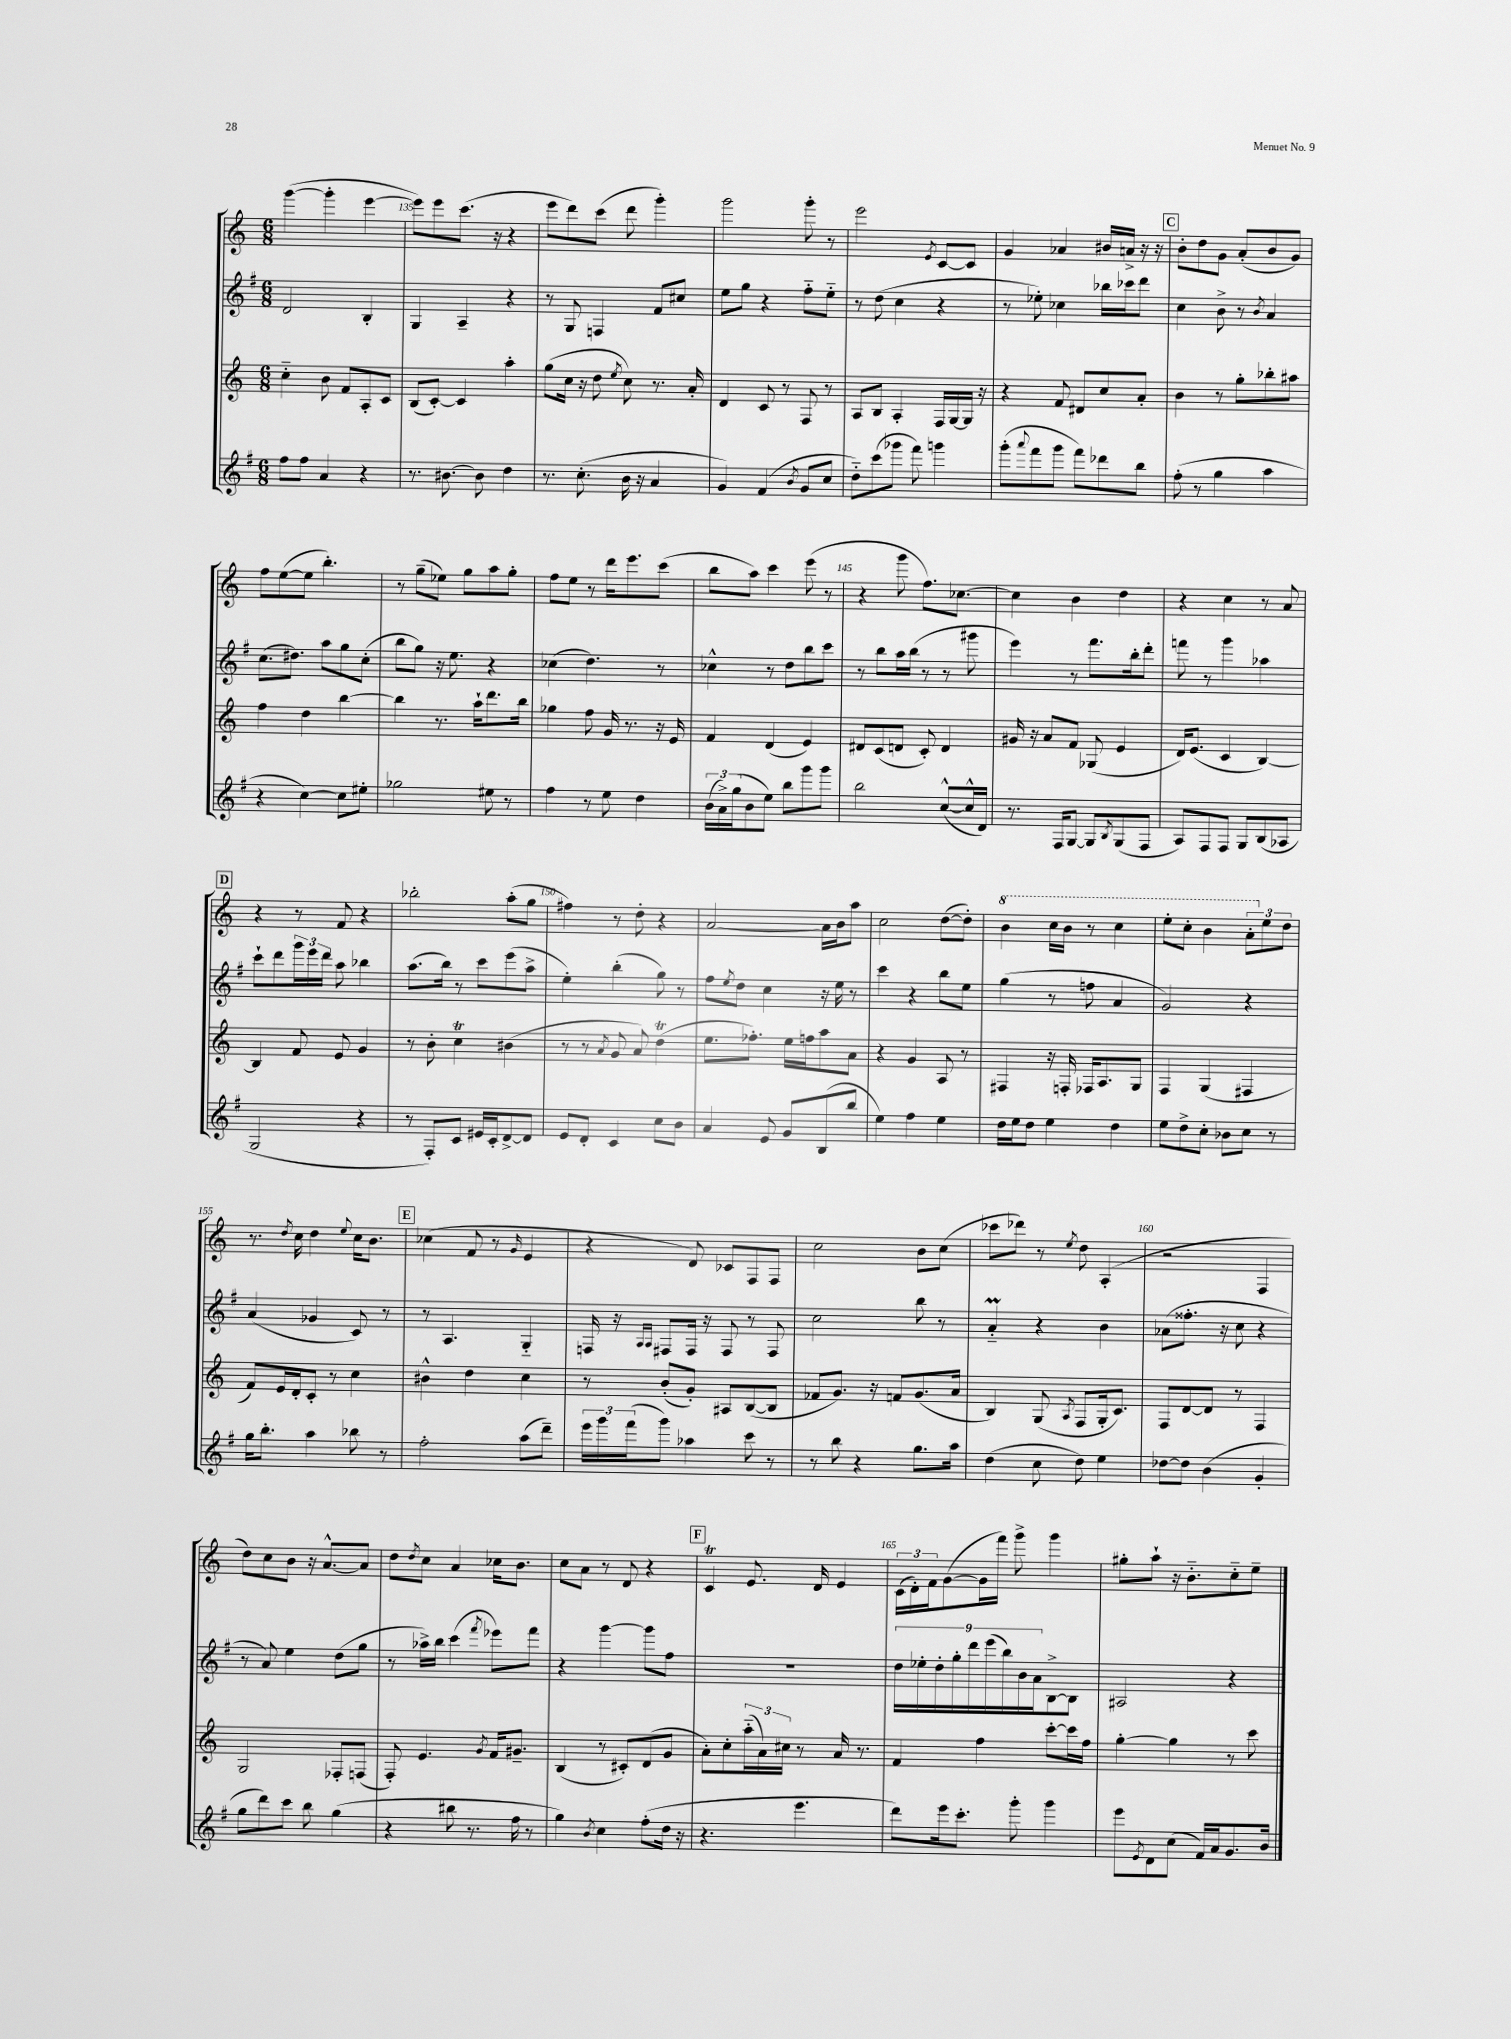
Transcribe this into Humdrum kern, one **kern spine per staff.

**kern	**kern	**kern	**kern
*staff4	*staff3	*staff2	*staff1
*clefG2	*clefG2	*clefG2	*clefG2
*k[f#]	*k[]	*k[f#]	*k[]
*M6/8	*M6/8	*M6/8	*M6/8
8ff#	4cc'~	2d	([4ggg
8ff#	.	.	.
4a	8b	.	4ggg']
.	8f	.	.
4r	8A'	4B'	[4eee
.	8c	.	.
=	=	=	=
8.r	(8B	4G	8eee])
.	[8c')	.	8eee
[8.b#	.	.	.
.	4c]	4A~	(8.ccc
8b#]	.	.	.
.	.	.	16r
4dd	4aa'	4r	4r
=	=	=	=
8.r	(8gg	8r	8eee
.	16cc	8G	8ddd)
(8.cc'	16r	.	.
.	8dd	4F	(8ccc
.	8qee	.	.
16b	8cc)	.	8ddd
16r	.	.	.
4a	8.r	8f#	4ggg')
.	.	8cc#	.
.	16a'	.	.
=	=	=	=
4g)	4d	8ee	2ggg
.	.	8gg	.
(4f#	8c	4r	.
.	8r	.	.
8qb	.	.	.
8g	8F	8ff#'~	8ggg'
8cc	8r	8ee'~	8r
=	=	=	=
8dd'~)	8A	8r	2eee
(8ccc	8B	(8dd	.
8ggg-	4A'	4cc	.
8fff#)	.	.	.
.	.	.	8qe
4ggg	16F	4r	[8c
.	[16G	.	.
.	16G]	.	8c]
.	16r	.	.
=	=	=	=
(8ggg'	4r	8r	4g
8qqaaa	.	.	.
8fff#	.	8ee-')	.
8ggg	8f	4cc-	4a-
8fff#)	8d#	.	.
8ddd-	8cc	16bb-	16b#
.	.	16ccc-	16a^
8bb	8a'	8ddd	16r
.	.	.	16r
=	=	=	=
(8ff#'	4b	4cc	8b'
8r	.	.	8dd
4gg	8r	8b^	8g
.	8gg'	8r	(8a'
.	.	8qb	.
4aa	8bb-'	4a	8b
.	8aa#	.	8g)
=	=	=	=
4r	4ff	(8.cc	8ff
.	.	.	([8ee
.	.	8.dd#)	.
[4cc)	4dd	.	8ee]
.	.	8aa	4.bb')
8cc]	[4bb	8gg	.
8ee#'	.	(8cc'	.
=	=	=	=
2gg-	4bb]	8bb	8r
.	.	8gg)	(8gg~
.	8.r	16r	8ee-)
.	.	8.ee	.
.	.	.	8gg
.	16aa`	.	.
8ee#	8.ddd	4r	8aa
8r	.	.	8gg'
.	16bb	.	.
=	=	=	=
4ff#	4gg-	(4cc-	8ff
.	.	.	8ee
8r	8ff	4.dd)	8r
8ee	16g	.	16ddd
.	8.r	.	8.eee
4dd	.	.	.
.	16r	8r	(8ccc
.	16e	.	.
=	=	=	=
(24b	4f	4cc-^^	8bb
24a^)	.	.	.
(24gg	.	.	.
8b	.	.	8aa)
8ee)	(4d	8r	4ccc
8bb	.	8dd	.
8ggg	4e)	8bb	(8eee
8ggg	.	8ccc	8r
=	=	=	=
2bb	8d#	8r	4r
.	(8c	8bb	.
.	8d	16aa	8ggg
.	.	(16bb	.
.	8c')	8r	8.ff)
([8cc^^	4d	8r	.
.	.	.	[8.cc-
16cc^^]	.	8ggg#	.
16d)	.	.	.
=	=	=	=
8.r	16g#	4eee)	4cc-]
.	16r	.	.
.	8a	.	.
16F#	.	.	.
[8G	8f	8r	4b
8G]	(8G-	8.fff#	.
8qB	.	.	.
(8G	4e	.	4dd
.	.	16bb'	.
8F#	.	8ddd'	.
=	=	=	=
8A)	16d)	8fff	4r
.	(8.e	.	.
8F#	.	8r	.
8F#	4c	4ggg	4cc
8G	.	.	.
(8B	[4B)	4aa-	8r
8A-	.	.	8a
=	=	=	=
2G	4B]	8ccc`	4r
.	.	8ddd	.
.	8f	24ggg	8r
.	.	24eee	.
.	.	24ddd	.
.	8e	8aa	8f
4r	4g	4bb-	4r
=	=	=	=
8r	8r	(8.aa	2bb-'
8F#')	8b'	.	.
.	.	16bb)	.
8c	4cc	8r	.
16e#	.	8ccc	.
16c'	.	.	.
[8d^	(4b#	(8eee	(8aa'
8d]	.	8aa^	8gg
=	=	=	=
8e	8r	4ee')	4ff#)
8d'	8r	.	.
.	8qa	.	.
4c	8g	(4bb'	8r
.	8a)	.	8dd'
8cc	(4dd	8gg)	4r
8b	.	8r	.
=	=	=	=
4a	8.ee	8ff#	[2a
.	.	8qee	.
.	.	8dd	.
.	8.ff-')	.	.
8e	.	4cc	.
8g	16ee	.	.
.	16ff	.	.
(8B	8aa	16r	16a]
.	.	16ee	16b
8bb	8a	8r	8aa
=	=	=	=
4ee)	4r	4ccc	2cc
4ff#	4g	4r	.
4ee	8A	8bb	([8dd
.	8r	8ee	8dd'])
=	=	=	=
16dd	4F#	(4gg	4bb
16ee	.	.	.
8dd	.	.	.
4ee	16r	8r	16ccc
.	16F'	.	16bb
.	16F-	8ff	8r
.	8.A	.	.
4dd	.	4a	4ccc
.	8G	.	.
=	=	=	=
8ee	4F	2g)	8eee'
8dd^	.	.	8ccc'
8cc'	(4G	.	4bb
8b-	.	.	.
8cc	4F#	4r	12aa'
.	.	.	12ee
8r	.	.	.
.	.	.	12dd
=	=	=	=
16gg	8f)	(4a	8.r
8.bb'	.	.	.
.	16e	.	.
.	.	.	8qdd
.	16d'	.	16cc
4aa	8c'	4g-	4dd
.	8r	.	.
.	.	.	8qqee
8bb-	4cc	8c)	16cc
.	.	.	8.b
8r	.	8r	.
=	=	=	=
2ff#'	4b#^^	8r	(4cc-
.	.	4.A	.
.	4dd	.	8f
.	.	.	8r
.	.	.	16qqg
(8aa	4cc	4G'~	4e
8ddd~)	.	.	.
=	=	=	=
24eee	8r	16F	4r
24ggg	.	.	.
.	.	16r	.
(24fff#	.	.	.
.	.	16qqA	.
.	.	16qqA	.
8ggg)	(8b'	8F#	.
4aa-	8g')	16F#	8d)
.	.	16r	.
.	8A#	8F#	8c-
8ccc	([8B	8r	8F
8r	8B]	8F#	8F
=	=	=	=
8r	8f-	2cc	2cc
8bb	8.g)	.	.
4r	.	.	.
.	16r	.	.
.	8f	.	.
8.gg	(8.g	8bb	8b
.	.	8r	(8cc
16aa	16a	.	.
=	=	=	=
(4dd	4B)	4a'~	8ccc-
.	.	.	8ddd-)
8cc	(8G	4r	8r
.	8qA	.	8qee
8dd)	8F	.	8dd
4ee	16G'	4b	(4A'
.	8.c)	.	.
=	=	=	=
[8dd-	8F	(8a-	2r
8dd-]	[8d	8.ff##'	.
(4b	8d]	.	.
.	.	16r	.
.	8r	8cc	.
4g'	4F	4r	4F
=	=	=	=
8gg	2G	8r	8dd)
8ddd)	.	8a)	8cc
8ccc	.	4ee	8b
8bb	.	.	16r
.	.	.	[8.a^^
(4gg	8F-'	(8dd	.
.	(8F	8gg	8a]
=	=	=	=
4r	8F')	8r	8dd
.	.	.	8qdd
.	4.e	16aa-^)	8cc
.	.	16bb	.
8bb#	.	(4ccc	4a
8.r	.	.	.
.	8qg	8qfff#	.
.	16f	8eee-)	16cc-
16ff#	8.g#~	.	8.b
8r	.	8fff#	.
=	=	=	=
4gg)	(4B	4r	8cc
.	.	.	8a
8qb	.	.	.
4cc	8r	[4ggg	8r
.	8c#')	.	8d
(8ff#'	(8d	8ggg]	4r
16dd	8g	8ff#	.
16r	.	.	.
=	=	=	=
4.r	8a')	2.r	4c
.	8cc'	.	.
.	(24aa'~	.	8.e
.	24a)	.	.
.	24cc#	.	.
4.eee	8r	.	.
.	.	.	16d
.	16a	.	4e
.	8.r	.	.
=	=	=	=
8ddd)	4f	18dd	(24c
.	.	.	24d')
.	.	18ee-'	.
.	.	.	24f
.	.	18dd'	.
16eee	.	.	([8g
.	.	18gg'	.
8.ccc'	.	.	.
.	.	18ddd	.
.	4ff	.	16g]
.	.	(18eee	.
.	.	.	16fff)
.	.	18bb)	.
8ggg'	.	.	8ggg^
.	.	18b	.
.	.	18a	.
4ggg	[8ccc'	[8B^	4ggg
.	16ccc]	8B]	.
.	16ff	.	.
=	=	=	=
8eee	[4gg'	2A#	8gg#'
8qe	.	.	.
8d	.	.	8aa`
(8cc	4gg]	.	16r
.	.	.	8.b'~
16f#)	.	.	.
16a	.	.	.
8.g	8r	4r	8cc'~
.	8ccc	.	8ee~
16b	.	.	.
==	==	==	==
*-	*-	*-	*-
